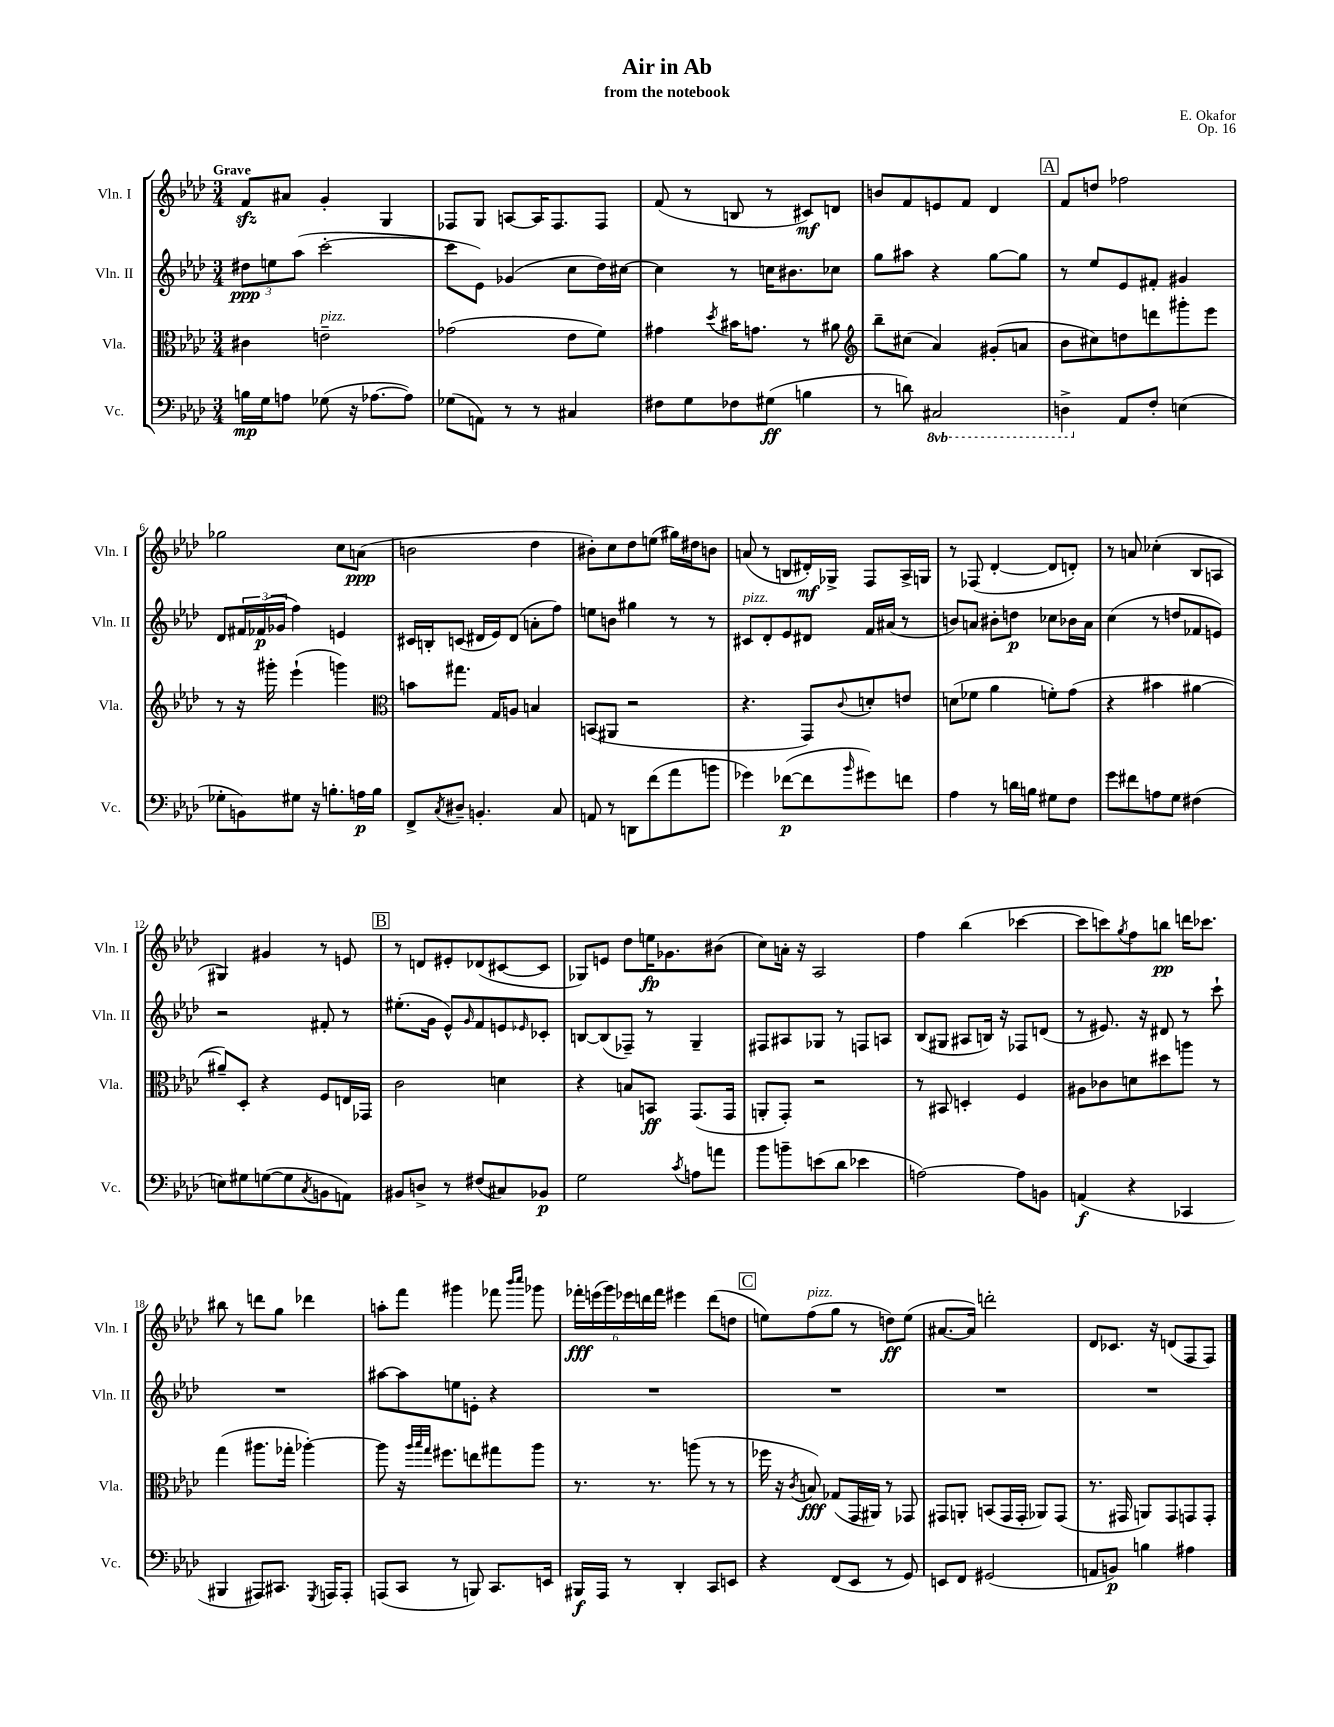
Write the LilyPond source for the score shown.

\header { title = "Air in Ab" composer = "E. Okafor" subtitle = "from the notebook" opus = "Op. 16" }
<<
\new StaffGroup <<
\new Staff = "s0" \with { instrumentName = "Vln. I" shortInstrumentName = "Vln. I" } {
    \clef treble \key aes \major \numericTimeSignature \time 3/4 \tempo "Grave"
    f'8\sfz ais'8 g'4-. g4 |
    fes8 g8 a8~ a16 fes8. fes8 |
    f'8( r8 b8 r8 cis'8\mf) d'8 |
    b'8 f'8 e'8 f'8 des'4 |
    \mark \markup { \box "A" } f'8 d''8 fes''2 |
    ges''2 c''8 a'8\ppp( |
    b'2 des''4 |
    bis'8-.) c''8 des''8 e''8( gis''16) dis''16 b'8 |
    a'8( r8 b8 dis'16-.\mf) ges16-> f8 aes16-> g16 |
    r8 fes8( des'4~-. des'8 d'8-.) |
    r8 a'8 ces''4-.( bes8 a8 |
    gis4) gis'4 r8 e'8 |
    \mark \markup { \box "B" } r8 d'8 eis'8-. des'8( cis'8~ cis'8 |
    ges8) e'8 des''8 e''16\fp ges'8. bis'8( |
    c''8) a'16-. r16 aes2 |
    f''4 bes''4( ces'''4~ |
    ces'''8 c'''8) \acciaccatura { g''8 } f''8 b''8\pp d'''16 ces'''8. |
    bis''8 r8 d'''8 g''8 des'''4 |
    a''8-. f'''8 gis'''4 fes'''8 \grace { bes'''16 c''''16 } ges'''8 |
    \tuplet 6/4 { fes'''16-.\fff e'''16( g'''16) ees'''16 d'''16 fes'''16 } eis'''4 d'''8( d''8 |
    \mark \markup { \box "C" } e''8) f''8^\markup { \italic "pizz." }( g''8 r8 d''8\ff) e''8( |
    ais'8.~ ais'16) d'''2-. |
    des'8 ces'8. r16 d'8( f8 f8) \bar "|." |
}
\new Staff = "s1" \with { instrumentName = "Vln. II" shortInstrumentName = "Vln. II" } {
    \clef treble \key aes \major \numericTimeSignature \time 3/4
    \tuplet 3/2 { dis''8\ppp e''8 aes''8( } c'''2~-. |
    c'''8 ees'8) ges'4( c''8 des''16) cis''16~ |
    cis''4 r8 c''16 bis'8. ces''8 |
    g''8 ais''8 r4 g''8~ g''8 |
    \mark \markup { \box "A" } r8 ees''8 ees'8 fis'8-. gis'4 |
    des'8 \tuplet 3/2 { fis'16 fes'16\p( ges'16 } f''4) e'4 |
    cis'16 b16-. c'8( dis'16 ees'16) dis'8( a'8-. f''8) |
    e''8 b'8 gis''4 r8 r8 |
    cis'8^\markup { \italic "pizz." } des'8-. ees'8 dis'8 f'16 ais'16( r8 |
    b'8) a'8 bis'8-. d''8\p ces''8 bes'16 a'16 |
    c''4( r8 d''8 fes'8 e'8) |
    r2 fis'8-. r8 |
    \mark \markup { \box "B" } eis''8.-.( g'16 ees'8-^) \grace { g'16 } f'8 e'8 \grace { ees'16 } ces'8-. |
    b8~ b8( fes8--) r8 g4-- |
    fis8 ais8 ges8 r8 f8 a8 |
    bes8( gis8 ais8 b16) r16 fes8 d'8( |
    r8 eis'8.) r16 dis'8 r8 c'''8-! |
    R2. |
    ais''8~ ais''8 e''8 e'8-. r4 |
    R2. |
    \mark \markup { \box "C" } R2. |
    R2. |
    R2. \bar "|." |
}
\new Staff = "s2" \with { instrumentName = "Vla." shortInstrumentName = "Vla." } {
    \clef alto \key aes \major \numericTimeSignature \time 3/4
    cis'4 e'2--^\markup { \italic "pizz." } |
    ges'2( ees'8 f'8) |
    gis'4 \acciaccatura { des''8 } bis'16 g'8. r8 ais'8 |
    \clef treble bes''8-- cis''8( aes'4) gis'8-.( a'8 |
    \mark \markup { \box "A" } bes'8 cis''8) d''8 d'''8 gis'''8-. ees'''8 |
    r8 r16 gis'''16-. ees'''4-!( g'''4) |
    \clef alto b'8 gis''8. g16 a8 b4 |
    b,8( ais,8 r2 |
    r4. g,8) \appoggiatura { c'8 } d'8-. e'8 |
    d'8( fes'8 aes'4 f'8-.) g'8( |
    r4 bis'4 ais'4~ |
    ais'8--) des8-. r4 f8 e16 ges,16 |
    \mark \markup { \box "B" } c'2 d'4 |
    r4 b8 b,8\ff g,8.( g,16 |
    a,8-. g,8-.) r2 |
    r8 bis,8 d4-. f4 |
    ais8 ces'8 d'8 dis''8 a''8 r8 |
    g''4( ais''8. ges''16-. aes''4~-.) |
    aes''8 r16 \grace { aes''32 bes''32 g''32 } fis''8. e''8 gis''8 aes''8 |
    r8. r8. a''8( r8 r8 |
    \mark \markup { \box "C" } fes''16 r16 \acciaccatura { c'8 } b8\fff) ges8( g,16 ais,16) r8 ges,8 |
    gis,8 a,8-. b,8( gis,16 gis,16-. aes,8) gis,8( |
    r8. gis,16 a,8) gis,8 g,8 g,8-. \bar "|." |
}
\new Staff = "s3" \with { instrumentName = "Vc." shortInstrumentName = "Vc." } {
    \clef bass \key aes \major \numericTimeSignature \time 3/4 \set Staff.ottavationMarkups = #ottavation-simple-ordinals
    b16\mp g16 a8 ges8( r16 aes8.~ aes8) |
    ges8( a,8) r8 r8 cis4 |
    fis8 g8 fes8 gis8\ff( b4 |
    r8 d'8) \ottava #-1 cis,2 |
    \mark \markup { \box "A" } d,4-> \ottava #0 aes,8 f8-. e4( |
    ges8-. b,8) gis8 r16 b8.-. a16\p b16 |
    f,8-> \acciaccatura { c8 } dis8-- b,4.-. c8 |
    a,8 r8 d,8 f'8( aes'8 b'8 |
    ges'4) fes'8~\p( fes'8 \grace { bes'16 } gis'8) f'8 |
    aes4 r8 d'16 b16 gis8 f8 |
    g'8 fis'8 a8 g8 fis4( |
    e8) gis8 g8~( g8 \acciaccatura { c8 } b,8 a,8) |
    \mark \markup { \box "B" } bis,8 d8-> r8 fis8( cis8) bes,8\p |
    g2 \acciaccatura { c'8 } a8 a'8 |
    bes'8 b'8-- e'8( des'8 ees'4 |
    a2~) a8 b,8 |
    a,4\f( r4 ces,4 |
    bis,,4 ais,,8) cis,8. \acciaccatura { g,,8 } a,,16 a,,8-. |
    a,,8( c,8 r8 b,,8) c,8. e,16 |
    bis,,16\f aes,,16 r8 des,4-. c,8 e,8 |
    \mark \markup { \box "C" } r4 f,8( ees,8 r8 g,8) |
    e,8 f,8 gis,2( |
    a,8 b,8\p) b4 ais4 \bar "|." |
}
>>
>>
